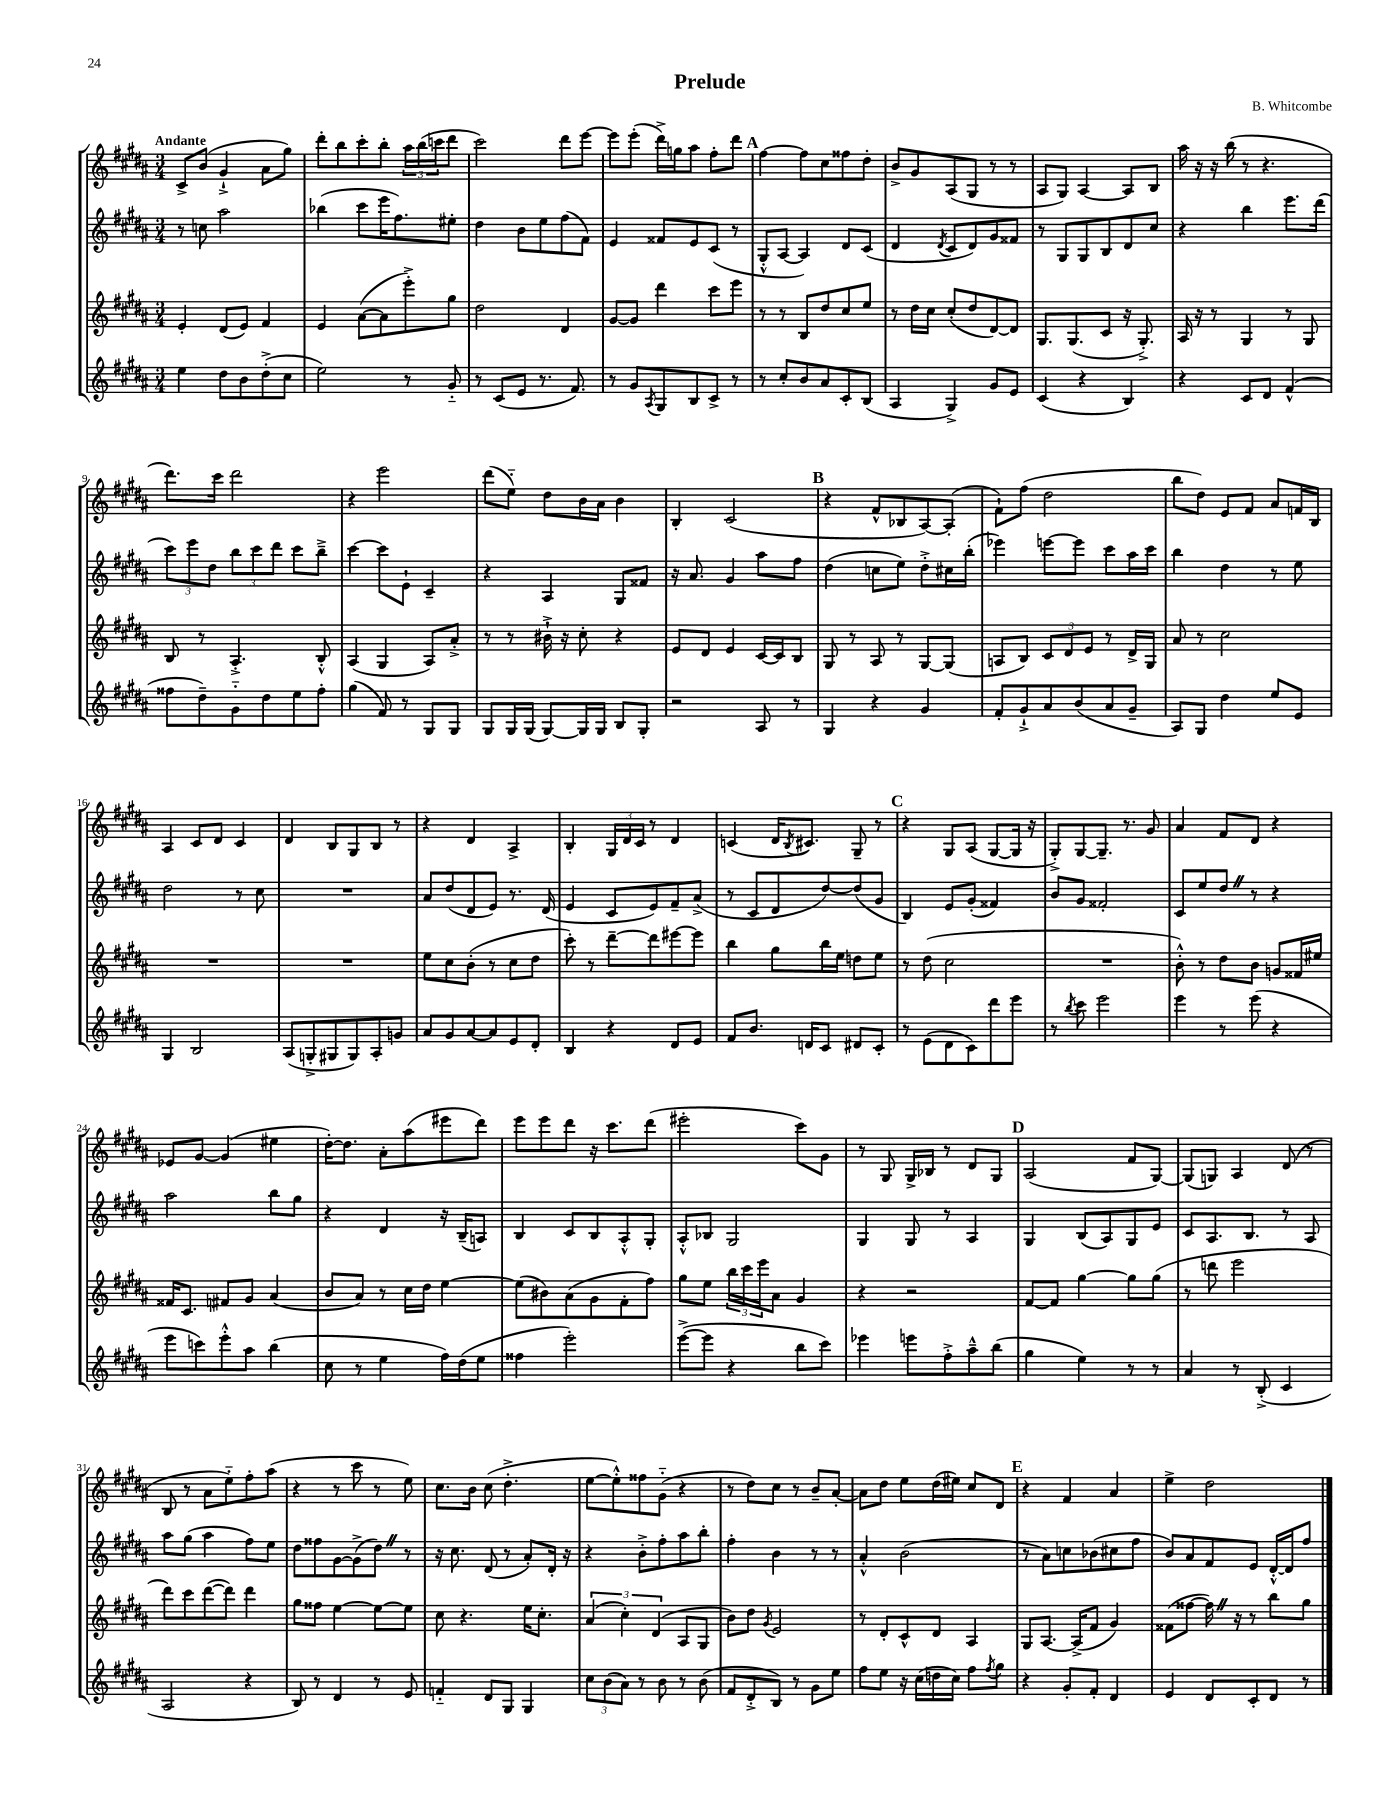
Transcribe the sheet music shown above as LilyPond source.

\header { title = "Prelude" composer = "B. Whitcombe" }
<<
\new StaffGroup <<
\new Staff = "s0" {
    \clef treble \key b \major \numericTimeSignature \time 3/4 \tempo "Andante"
    cis'8-> b'8( gis'4-!-> ais'8 gis''8) |
    dis'''8-. b''8 cis'''8-. b''8-. \tuplet 3/2 { ais''16 b''16( c'''16 } dis'''8 |
    cis'''2) dis'''8 e'''8~ |
    e'''8 e'''8-.( dis'''16->) g''16 ais''8 fis''8-. dis'''8 |
    \mark \markup { \bold "A" } fis''4~ fis''8 cis''8 fisis''8 dis''8-. |
    b'8-> gis'8 ais8( gis8 r8 r8 |
    ais8 gis8) ais4~ ais8 b8 |
    ais''16 r16 r16 b''16( r8 r4. |
    dis'''8.) cis'''16 dis'''2 |
    r4 e'''2 |
    dis'''8( e''8-_) dis''8 b'16 ais'16 b'4 |
    b4-. cis'2( |
    \mark \markup { \bold "B" } r4 fis'8-^ bes8 ais8~) ais8-.( |
    fis'8-!) fis''8( dis''2 |
    b''8 dis''8) e'8 fis'8 ais'8 f'16 b16 |
    ais4 cis'8 dis'8 cis'4 |
    dis'4 b8 gis8 b8 r8 |
    r4 dis'4 ais4-> |
    b4-. \tuplet 3/2 { gis16 dis'16 cis'16 } r8 dis'4 |
    c'4( dis'16 \acciaccatura { b8 } cis'8.) gis8-- r8 |
    \mark \markup { \bold "C" } r4 gis8 ais8( gis8~ gis16 r16 |
    gis8-.->) gis8~ gis8.-- r8. gis'8 |
    ais'4 fis'8 dis'8 r4 |
    ees'8 gis'8~ gis'4( eis''4 |
    dis''16~-.) dis''8. ais'8-. ais''8( eis'''8 dis'''8) |
    e'''8 e'''8 dis'''8 r16 cis'''8. dis'''8( |
    eis'''2-. cis'''8) gis'8 |
    r8 gis8 gis16-> bes16 r8 dis'8 gis8 |
    \mark \markup { \bold "D" } ais2( fis'8 gis8~) |
    gis8( g8) ais4 dis'8( r8 |
    b8 r8 ais'8 e''8-_) fis''8-. ais''8( |
    r4 r8 cis'''8 r8 e''8) |
    cis''8. b'16 cis''8( dis''4.-.-> |
    e''8~ e''8-.-^) fisis''8 gis'8-_( r4 |
    r8 dis''8) cis''8 r8 b'8-- ais'8~-. |
    ais'8 dis''8 e''8 dis''16( eis''16) cis''8 dis'8 |
    \mark \markup { \bold "E" } r4 fis'4 ais'4 |
    e''4-> dis''2 \bar "|." |
}
\new Staff = "s1" {
    \clef treble \key b \major \numericTimeSignature \time 3/4
    r8 c''8 ais''2 |
    bes''4( cis'''8 e'''16 fis''8.) eis''8-. |
    dis''4 b'8 e''8 fis''8( fis'8) |
    e'4 fisis'8 e'8 cis'8( r8 |
    \mark \markup { \bold "A" } gis8-.-^ ais8~ ais4) dis'8 cis'8( |
    dis'4 \acciaccatura { dis'8 } cis'8 dis'8) gis'8 fisis'8 |
    r8 gis8 gis8 b8 dis'8 cis''8 |
    r4 b''4 e'''8. dis'''16( |
    \tuplet 3/2 { cis'''8) e'''8 dis''8 } \tuplet 3/2 { b''8 cis'''8 dis'''8 } cis'''8 b''8---> |
    cis'''4~ cis'''8 e'8-! cis'4-- |
    r4 ais4 gis8 fisis'8 |
    r16 ais'8. gis'4 ais''8 fis''8 |
    \mark \markup { \bold "B" } dis''4( c''8 e''8) dis''8-.-> cis''16 b''16-.( |
    ees'''4) e'''8~ e'''8 cis'''8 ais''16 cis'''16 |
    b''4 dis''4 r8 e''8 |
    dis''2 r8 cis''8 |
    R2. |
    ais'8 dis''8( dis'8 e'8) r8. dis'16( |
    e'4 cis'8 e'8) fis'8-- ais'8->( |
    r8 cis'8 dis'8 dis''8~) dis''8( gis'8 |
    \mark \markup { \bold "C" } b4) e'8 gis'8-.( fisis'4) |
    b'8 gis'8 fisis'2-. |
    cis'8 e''8 dis''8 \once \override BreathingSign.text = \markup { \musicglyph "scripts.caesura.straight" } \breathe r8 r4 |
    ais''2 b''8 gis''8 |
    r4 dis'4 r16 b16--( a8) |
    b4 cis'8 b8 ais8-.-^ gis8-. |
    ais8-.-^ bes8 gis2 |
    gis4 gis8 r8 ais4 |
    \mark \markup { \bold "D" } gis4 b8( ais8) gis8 e'8 |
    cis'8 ais8. b8. r8 ais8 |
    ais''8 gis''8( ais''4 fis''8) e''8 |
    dis''8 fisis''8 gis'8~ gis'8->( dis''8) \once \override BreathingSign.text = \markup { \musicglyph "scripts.caesura.straight" } \breathe r8 |
    r16 cis''8. dis'8( r8 ais'8-.) dis'16-. r16 |
    r4 b'8-.-> fis''8-. ais''8 b''8-. |
    fis''4-. b'4 r8 r8 |
    ais'4-.-^ b'2( |
    \mark \markup { \bold "E" } r8 ais'8) c''8 bes'8( cis''8 fis''8 |
    b'8) ais'8 fis'8 e'8 dis'16~-.-^ dis'16 fis''8 \bar "|." |
}
\new Staff = "s2" {
    \clef treble \key b \major \numericTimeSignature \time 3/4
    e'4-. dis'8( e'8) fis'4 |
    e'4 ais'8~( ais'8 e'''8-.->) gis''8 |
    dis''2 dis'4 |
    gis'8~ gis'8 dis'''4 cis'''8 e'''8 |
    \mark \markup { \bold "A" } r8 r8 b8 dis''8 cis''8 e''8 |
    r8 dis''16 cis''16 cis''8-.( dis''8 dis'8~) dis'8 |
    gis8. gis8.( cis'8 r16 gis8.-.->) |
    ais16 r16 r8 gis4 r8 gis8 |
    b8 r8 ais4.-.-> b8-.-^ |
    ais4( gis4 ais8) ais'8-.-> |
    r8 r8 bis'16-!-> r16 cis''8-. r4 |
    e'8 dis'8 e'4 cis'16~ cis'16 b8 |
    \mark \markup { \bold "B" } gis8 r8 ais8 r8 gis8~ gis8( |
    a8 b8) \tuplet 3/2 { cis'8 dis'8 e'8 } r8 dis'16-> gis16 |
    ais'8 r8 cis''2 |
    R2. |
    R2. |
    e''8 cis''8 b'8-.( r8 cis''8 dis''8 |
    cis'''8-.) r8 dis'''8~-- dis'''8 eis'''8~ eis'''8 |
    b''4 gis''8 b''16 e''16 d''8 e''8 |
    \mark \markup { \bold "C" } r8 dis''8( cis''2 |
    R2. |
    b'8-.-^) r8 dis''8 b'8 g'8 fisis'16 eis''16 |
    fisis'16 cis'8. fis'8 gis'8 ais'4( |
    b'8 ais'8) r8 cis''16 dis''16 e''4~ |
    e''8( bis'8) ais'8( gis'8 fis'8-. fis''8) |
    gis''8 e''8 \tuplet 3/2 { b''16 cis'''16 e'''16 } ais'8 gis'4 |
    r4 r2 |
    \mark \markup { \bold "D" } fis'8~ fis'8 gis''4~ gis''8 gis''8( |
    r8 d'''8 e'''2 |
    dis'''8) cis'''8 dis'''8~( dis'''8) dis'''4 |
    gis''8 fisis''8 e''4~ e''8~ e''8 |
    cis''8 r4. e''16 cis''8.-. |
    \tuplet 3/2 { ais'4( cis''4-.) dis'4( } ais8 gis8 |
    b'8) dis''8 \acciaccatura { gis'8 } e'2 |
    r8 dis'8-. cis'8-^ dis'8 ais4 |
    \mark \markup { \bold "E" } gis8 ais8.~ ais16->( fis'8 gis'4) |
    fisis'8( fisis''8~ fisis''16) \once \override BreathingSign.text = \markup { \musicglyph "scripts.caesura.straight" } \breathe r16 r8 b''8 gis''8 \bar "|." |
}
\new Staff = "s3" {
    \clef treble \key b \major \numericTimeSignature \time 3/4
    e''4 dis''8 b'8 dis''8-.->( cis''8 |
    e''2) r8 gis'8-_ |
    r8 cis'8( e'8 r8. fis'8.) |
    r8 gis'8 \acciaccatura { ais8 } gis8 b8 cis'8-> r8 |
    \mark \markup { \bold "A" } r8 cis''8-. b'8 ais'8 cis'8-. b8( |
    ais4 gis4->) gis'8 e'8 |
    cis'4( r4 b4) |
    r4 cis'8 dis'8 fis'4-^( |
    fisis''8 dis''8--) gis'8-_ dis''8 e''8 fisis''8-. |
    gis''4( fis'8) r8 gis8 gis8 |
    gis8 gis16 gis16( gis8~) gis16 gis16 b8 gis8-. |
    r2 ais8 r8 |
    \mark \markup { \bold "B" } gis4 r4 gis'4 |
    fis'8-. gis'8-!-> ais'8 b'8( ais'8 gis'8-- |
    ais8) gis8 dis''4 e''8 e'8 |
    gis4 b2 |
    ais8( g8-.-> gis8 gis8) ais8-. g'8 |
    ais'8 gis'8 ais'8~ ais'8 e'8 dis'8-. |
    b4 r4 dis'8 e'8 |
    fis'8 b'8. d'16 cis'8 dis'8 cis'8-. |
    \mark \markup { \bold "C" } r8 e'8( dis'8 cis'8) dis'''8 e'''8 |
    r8 \acciaccatura { b''8 } cis'''8 e'''2 |
    e'''4 r8 e'''8( r4 |
    e'''8 c'''8) e'''8-.-^ ais''8 b''4( |
    cis''8 r8 e''4 fis''16) dis''16( e''8 |
    fisis''4 e'''2-.) |
    e'''8~->( e'''8 r4 b''8 cis'''8) |
    ees'''4 e'''8 fis''8-.-> ais''8---^ b''8( |
    \mark \markup { \bold "D" } gis''4 e''4) r8 r8 |
    ais'4 r8 b8-.->( cis'4 |
    ais2 r4 |
    b8) r8 dis'4 r8 e'8 |
    f'4-_ dis'8 gis8 gis4 |
    \tuplet 3/2 { cis''8 b'8( ais'8) } r8 b'8 r8 b'8( |
    fis'8 dis'8-.-> b8) r8 gis'8 e''8 |
    fis''8 e''8 r16 cis''16( d''16 cis''16) fis''8 \acciaccatura { fis''8 } gis''8 |
    \mark \markup { \bold "E" } r4 gis'8-. fis'8-. dis'4 |
    e'4 dis'8 cis'8-. dis'8 r8 \bar "|." |
}
>>
>>
